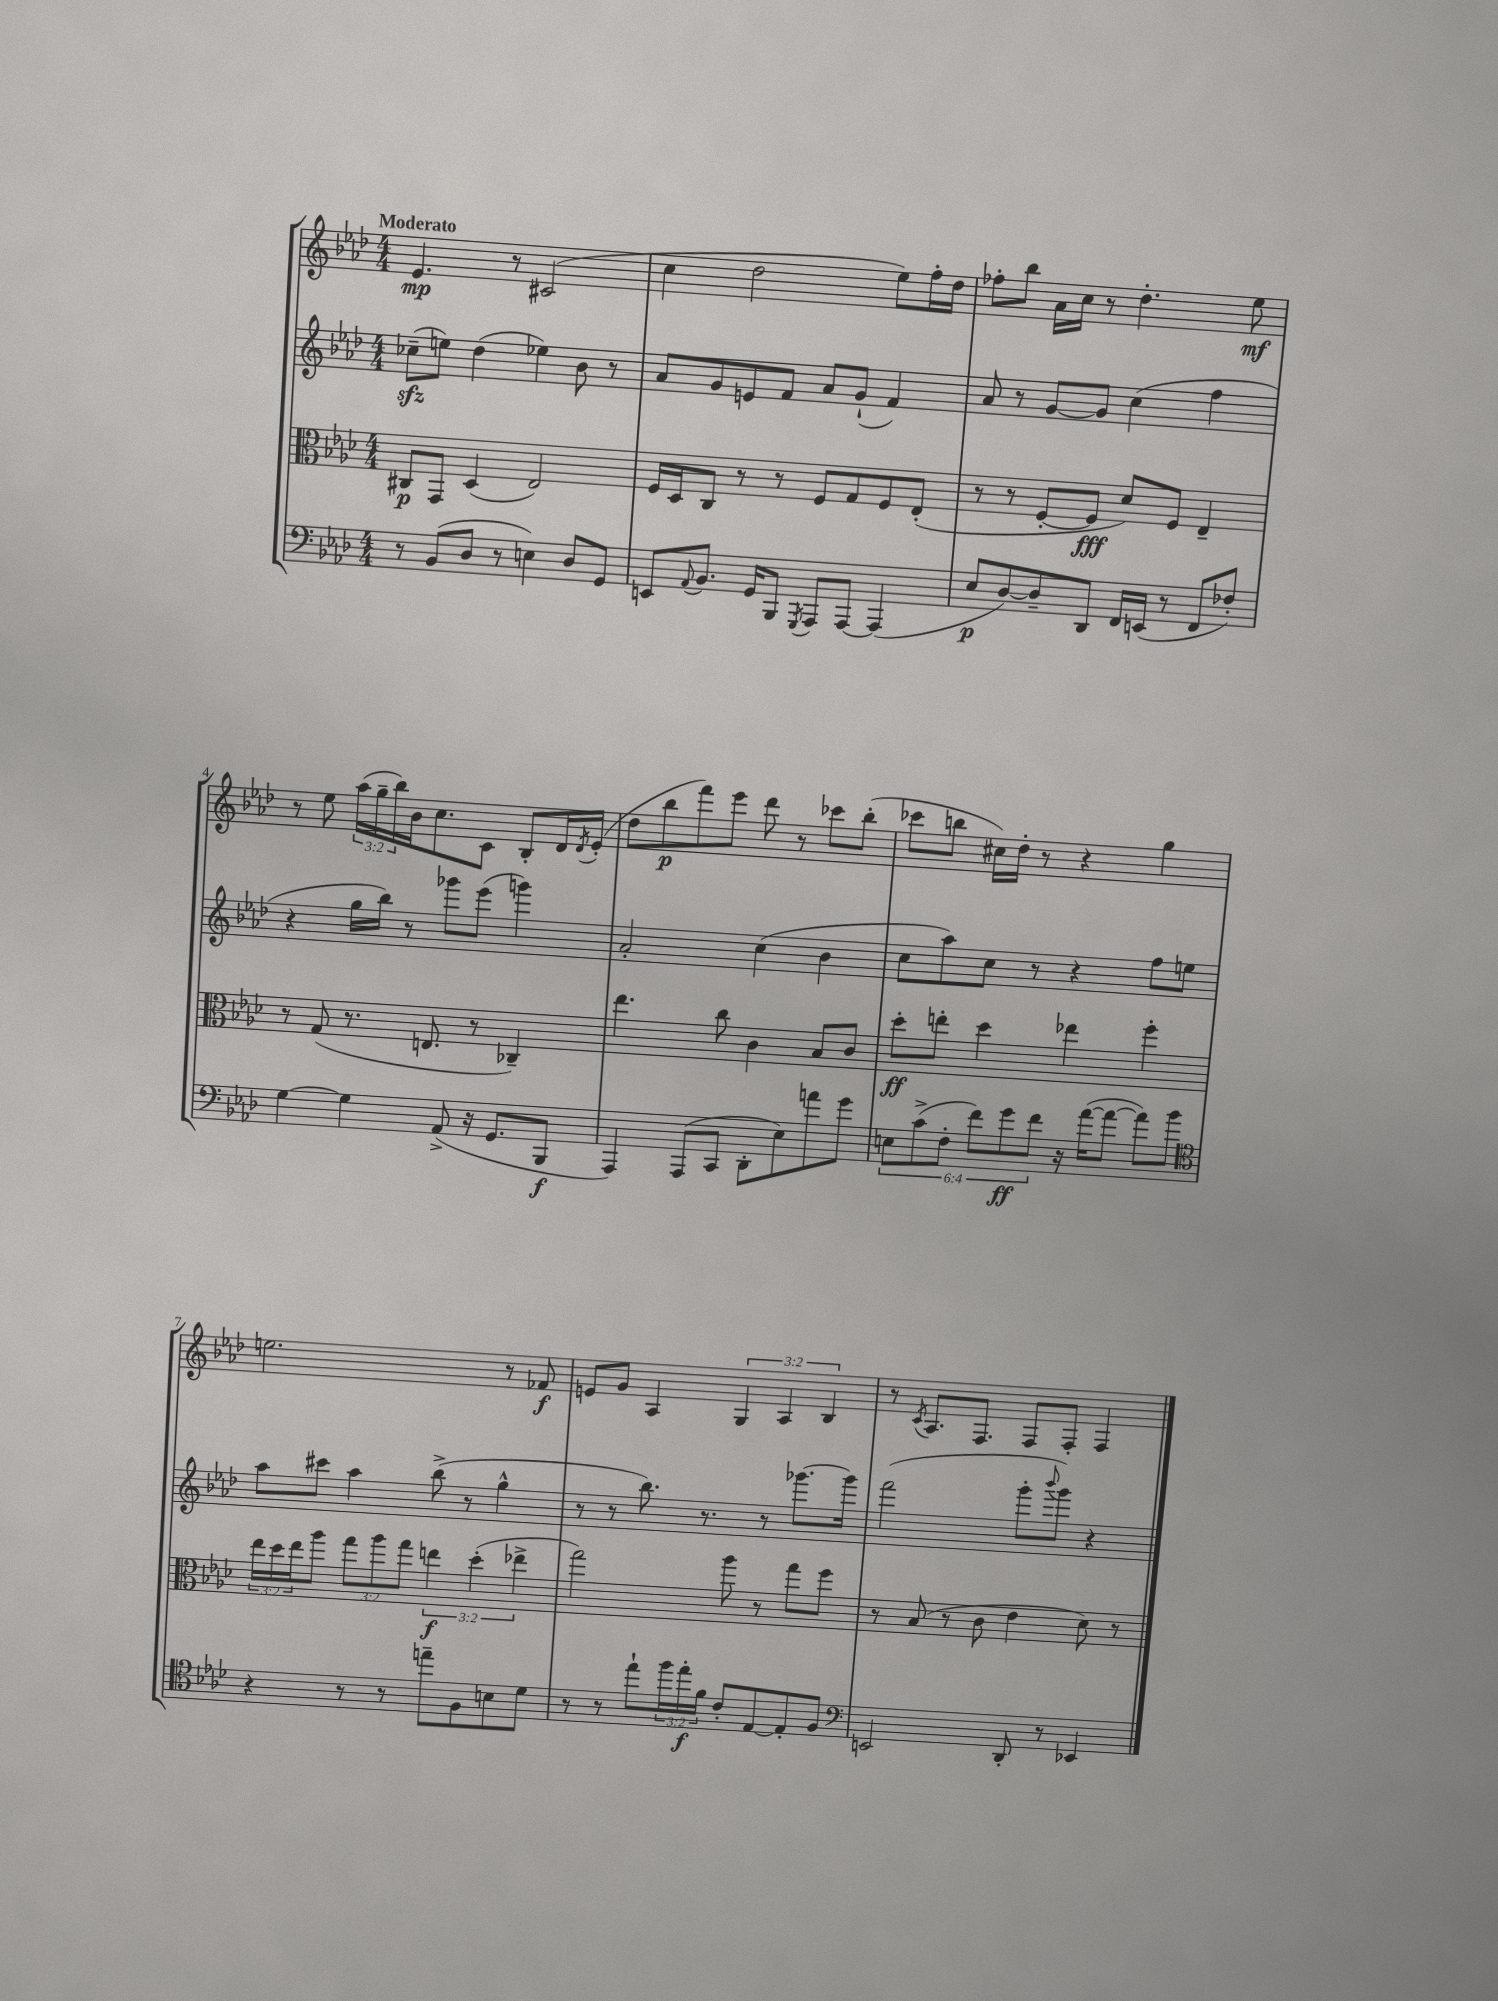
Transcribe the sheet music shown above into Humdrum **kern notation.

**kern	**kern	**kern	**kern
*staff4	*staff3	*staff2	*staff1
*clefF4	*clefC3	*clefG2	*clefG2
*k[b-e-a-d-]	*k[b-e-a-d-]	*k[b-e-a-d-]	*k[b-e-a-d-]
*M4/4	*M4/4	*M4/4	*M4/4
8r	8C#	(8cc-~	4.e-
(8BB-	8GG	8ee)	.
8D-	(4D-	(4dd-	.
8r	.	.	8r
4E)	2E-)	4ee-)	(2c#
8D-	.	8b-	.
8GG	.	8r	.
=	=	=	=
8EE	16F	8a-	4cc
.	16D-	.	.
8qqAA-	.	.	.
8.BB-	8C	8g	.
.	8r	8e	2dd-
16GG	.	.	.
8BBB-	8r	8f	.
8qGGG	.	.	.
8AAA-	8F	8a-	.
[8AAA-	8G	(8g`	.
(4AAA-]	8F	4f)	8ee-)
.	(8E-'	.	16ff'
.	.	.	16dd-
=	=	=	=
8E-	8r	8a-	8ff-'
[8D-)	8r	8r	8bb-
8D-~]	[8F'	[8g	16a-
.	.	.	16cc
8DD-	8F]	8g]	8r
16FF	8d-)	(4cc	4.dd-'
(16EE	.	.	.
8r	8F	.	.
8FF	4E-~	4ff	.
8F-')	.	.	8ee-
=	=	=	=
[4G	8r	4r	8r
.	(8G	.	8ee-
4G]	8.r	16gg	(24aa-
.	.	.	24gg~
.	.	16bb-)	.
.	.	.	24bb-)
.	.	8r	16b-
.	8.E	.	8.cc
(8AA-^	.	8ggg-	.
16r	8r	(8eee-	8c
8.GG	.	.	.
.	4C-~)	4ggg)	8B-'
8BBB-	.	.	16d-
.	.	.	8qd-
.	.	.	(16e-'
=	=	=	=
4AAA-)	4.ee-	2a-'	8dd-
.	.	.	8bb-
(8AAA-	.	.	8fff)
8CC	8cc	.	8eee-
8DD-'	4c	(4cc	8ddd-
8E-)	.	.	8r
8a	8B-	4b-	8ccc-
8g	8c	.	(8bb-'
=	=	=	=
12E	8dd-'	8cc	8ccc-
(12c^	.	.	.
.	8ee'	8aa-)	8bb
12F'	.	.	.
12f)	4dd-	8cc	16cc#)
.	.	.	16dd-'
12g	.	.	.
.	.	8r	8r
12f	.	.	.
16r	4ee-	4r	4r
([16a-	.	.	.
8a-_	.	.	.
8a-])	4ff'	8ff	4gg
8b-	.	8ee	.
=	=	=	=
*clefC4	*	*	*
4r	24ee-	8aa-	2.ee
.	24dd-	.	.
.	24ee-	.	.
.	8aa-	8ccc#	.
8r	12gg	4aa-	.
.	12aa-	.	.
8r	.	.	.
.	12gg	.	.
8ee~	6ee	(8bb-^	.
8F	.	8r	.
.	(6dd-'	.	.
8B	.	4gg^^	8r
.	6ee-^	.	.
8d-	.	.	8f-
=	=	=	=
8r	2gg)	8r	8e
8r	.	8r	8g
8ee-`	.	8.bb-)	4A-
24ff	.	.	.
24ee-'	.	.	.
.	.	8.r	.
24f	.	.	.
8c'	8aa-	.	6G
[8E-	8r	8r	.
.	.	.	6A-
8E-']	8gg	[8.ggg-	.
.	.	.	6B-
8F	8ff	.	.
.	.	16ggg-]	.
=	=	=	=
*clefF4	*	*	*
2EE	8r	(2fff	8r
.	.	.	8qc
.	(8B-	.	8.A-
.	8r	.	.
.	.	.	8.F
.	8c	.	.
8DD-'	4e-	8ggg'	8F
.	.	8qqbbb-	.
8r	.	8ggg)	8F'
4EE-	8d-)	4r	4F
.	8r	.	.
==	==	==	==
*-	*-	*-	*-
